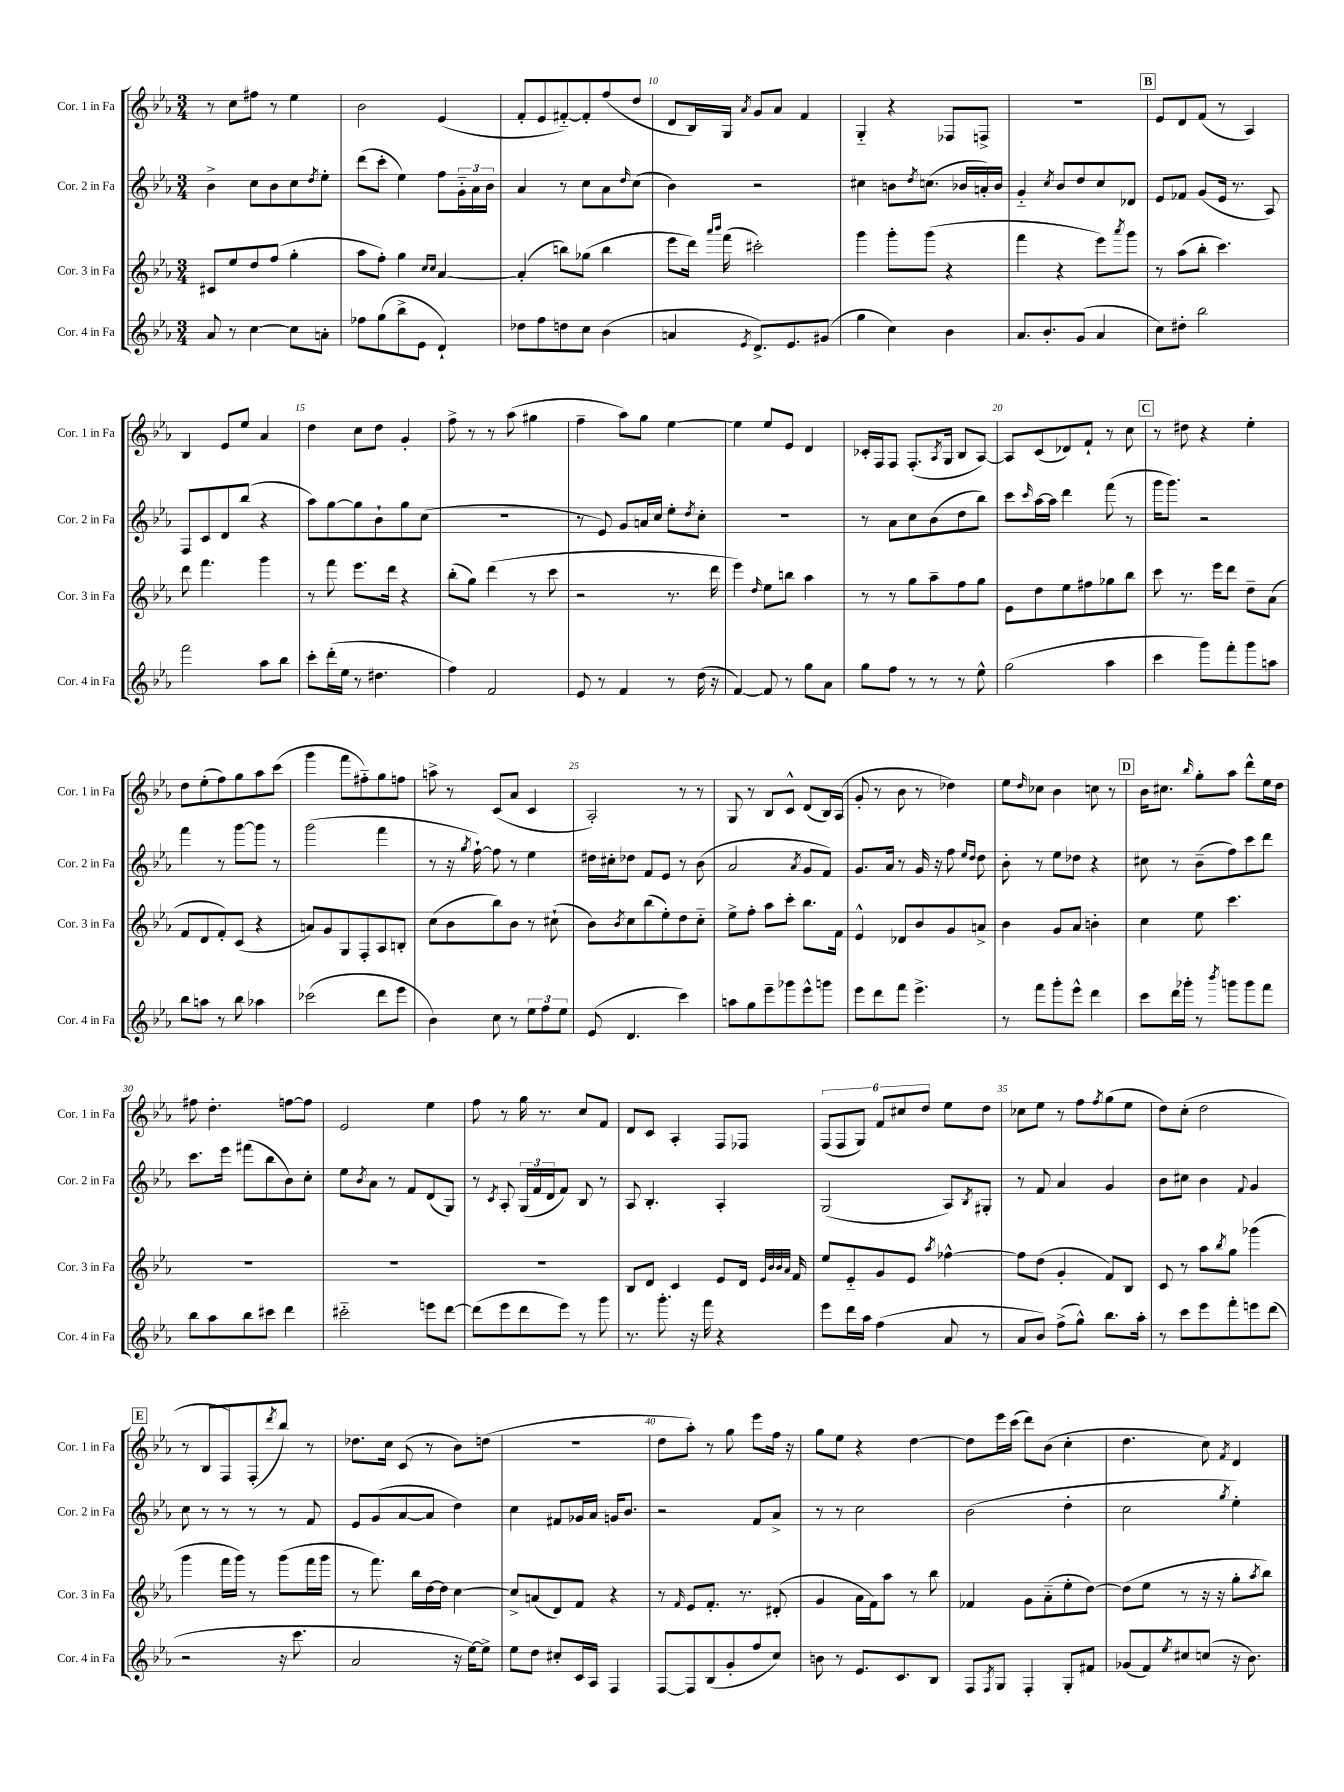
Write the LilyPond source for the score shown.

<<
\new StaffGroup <<
\new Staff = "s0" \with { instrumentName = "Cor. 1 in Fa" shortInstrumentName = "Cor. 1 in Fa" } {
    \clef treble \key ees \major \numericTimeSignature \time 3/4
    r8 c''8 fis''8 r8 ees''4 |
    bes'2 ees'4( |
    f'8-. ees'8 fis'8~-_) fis'8-. f''8( d''8 |
    d'8 bes16) g16 \acciaccatura { aes'8 } g'8 aes'8 f'4 |
    g4-_ r4 fes8 f8-> |
    R2. |
    \mark \markup { \box "B" } ees'8 d'8 f'8( r8 aes4) |
    bes4 ees'8 ees''8 aes'4 |
    d''4 c''8 d''8 g'4-. |
    f''8-> r8 r8 aes''8( gis''4 |
    f''4-- aes''8) g''8 ees''4~ |
    ees''4 ees''8 ees'8 d'4 |
    ces'16-. f16 f8 f8.-.( \acciaccatura { aes8 } g16 bes8 aes8~) |
    aes8 c'8( des'8) f'8-! r8 c''8 |
    \mark \markup { \box "C" } r8 dis''8 r4 ees''4-. |
    d''8 ees''8-.( f''8) g''8 aes''8 c'''8( |
    g'''4 f'''8 fis''8-_) g''8 f''8 |
    a''8-> r8 c'8( aes'8 c'4 |
    aes2-.) r8 r8 |
    g8 r8 bes8 c'8-^ d'8( bes16) aes16( |
    g'8-. r8 bes'8 r8 des''4) |
    ees''8 \grace { d''16 } ces''8 bes'4 c''8 r8 |
    \mark \markup { \box "D" } bes'16 cis''8. \grace { bes''16 } g''8-. aes''8 d'''8-^ ees''16 d''16 |
    fis''8 d''4.-. f''8~ f''8 |
    ees'2 ees''4 |
    f''8 r8 g''16 r8. c''8 f'8 |
    d'8 c'8 aes4-. f8 fes8 |
    \tuplet 6/4 { f8( f8 g8) f'8 cis''8 d''8 } ees''8 d''8 |
    ces''8 ees''8 r8 f''8 \acciaccatura { f''8 } g''8( ees''8 |
    d''8) c''8-.( d''2 |
    \mark \markup { \box "E" } r8 bes8 f8) f8-.( \acciaccatura { d'''8 } bes''8) r8 |
    des''8. c''16 c'8( r8 bes'8) d''8( |
    R2. |
    d''8 aes''8-.) r8 g''8 ees'''8 f''16 r16 |
    g''8 ees''8 r4 d''4~ |
    d''8 ees'''16 c'''16( d'''8) bes'8( c''4-. |
    d''4. c''8) \acciaccatura { f'8 } d'4 \bar "|." |
}
\new Staff = "s1" \with { instrumentName = "Cor. 2 in Fa" shortInstrumentName = "Cor. 2 in Fa" } {
    \clef treble \key ees \major \numericTimeSignature \time 3/4
    bes'4-> c''8 bes'8 c''8 \acciaccatura { d''8 } ees''8-. |
    d'''8( c'''8-. ees''4) f''8 \tuplet 3/2 { g'16-_ aes'16 bes'16 } |
    aes'4 r8 c''8 aes'8 \grace { d''16 } c''8( |
    bes'4) r2 |
    cis''4 b'8 \acciaccatura { d''8 } c''8.( bes'16 a'16-.) bes'16 |
    g'4-_ \acciaccatura { c''8 } bes'8 d''8 c''8 des'8 |
    \mark \markup { \box "B" } ees'8 fes'8 g'8( ees'16 r8. aes8) |
    f8 c'8 d'8 bes''8( r4 |
    aes''8) g''8~ g''8 bes'8-! g''8 c''8( |
    R2. |
    r8 ees'8) g'8 a'16 c''16 ees''8-. \acciaccatura { d''8 } c''8-. |
    R2. |
    r8 aes'8 c''8 bes'8( d''8 bes''8) |
    c'''8 \grace { c'''16 } aes''16~ aes''16 d'''4 f'''8( r8 |
    \mark \markup { \box "C" } g'''16 g'''8.) r2 |
    f'''4 r8 g'''8~ g'''8 r8 |
    g'''2( f'''4 |
    r8 r16 \acciaccatura { g''8 } f''16~-!) f''8 r8 ees''4 |
    dis''16 cis''16-. des''8 f'8 ees'8 r8 bes'8( |
    aes'2 \acciaccatura { aes'8 } g'8 f'8) |
    g'8. aes'16 r8 g'16 r16 f''8 \grace { ees''16 d''16 } d''8 |
    bes'8-. r8 ees''8 des''8 r4 |
    \mark \markup { \box "D" } cis''8 r8 bes'8--( f''8) c'''8 d'''8 |
    c'''8. ees'''16 fis'''8( bes''8 bes'8) c''8-. |
    ees''8 \acciaccatura { bes'8 } aes'8 r8 f'8 d'8( g8) |
    r8 \acciaccatura { c'8 } aes8-. \tuplet 3/2 { g16( f'16 d'16 } f'8) bes8 r8 |
    aes8 bes4.-. aes4-. |
    g2( aes8) \acciaccatura { bes8 } gis8-. |
    r8 f'8 aes'4 g'4 |
    bes'8 cis''8 bes'4 \appoggiatura { f'8 } g'4 |
    \mark \markup { \box "E" } c''8 r8 r8 r8 r8 f'8 |
    ees'8 g'8( aes'8~ aes'8 d''4) |
    c''4 fis'8 ges'16 aes'16 g'16 bes'8. |
    r2 f'8 aes'8-> |
    r8 r8 c''2 |
    bes'2( d''4-. |
    c''2 \acciaccatura { g''8 } ees''4-.) \bar "|." |
}
\new Staff = "s2" \with { instrumentName = "Cor. 3 in Fa" shortInstrumentName = "Cor. 3 in Fa" } {
    \clef treble \key ees \major \numericTimeSignature \time 3/4
    cis'8 ees''8 d''8 f''8( g''4-. |
    aes''8 f''8-.) g''4 \grace { c''16 c''16 } aes'4~ |
    aes'4-.( b''8) ges''8( b''4 |
    ees'''8 d'''16) \grace { aes'''16 bes'''16 } f'''16( cis'''2-.) |
    g'''4 g'''8-. g'''8( r4 |
    f'''4 r4 ees'''8) \acciaccatura { aes'''8 } g'''8 |
    \mark \markup { \box "B" } r8 aes''8( bes''8-. c'''4.) |
    d'''8 f'''4. g'''4 |
    r8 f'''8 ees'''8. d'''16 r4 |
    bes''8-.( g''8) d'''4( r8 c'''8 |
    r2 r8. d'''16 |
    ees'''4) \grace { d''16 } ees''8 b''8 aes''4 |
    r8 r8 g''8 aes''8-- f''8 g''8 |
    ees'8 d''8 ees''8 fis''8 ges''8 bes''8 |
    \mark \markup { \box "C" } c'''8 r8. ees'''16 d'''8 d''8-- aes'8( |
    f'8 d'8 f'8-.) c'8( r4 |
    a'8) g'8 g8 f8-. aes8 b8-. |
    c''8( bes'8 bes''8) bes'8 r8 cis''8-!( |
    bes'8) \acciaccatura { bes'8 } c''8 bes''8( ees''8-.) d''8 c''8-_ |
    ees''8-> f''8-. aes''8 c'''8-. bes''8. f'16 |
    ees'4-^ des'8 bes'8 g'8 a'8-> |
    bes'4 g'8 aes'8 b'4-. |
    \mark \markup { \box "D" } c''4 ees''8 c'''4. |
    R2. |
    R2. |
    R2. |
    bes8 d'8 c'4 ees'8 d'16 \grace { ees'32 bes'32 bes'32 aes'32 } f'16 |
    ees''8 ees'8-_ g'8 ees'8 \acciaccatura { aes''8 } fes''4~-^ |
    fes''8 d''8( g'4-. f'8) bes8 |
    c'8 r8 aes''8 \acciaccatura { bes''8 } g''8 ges'''4( |
    \mark \markup { \box "E" } g'''4 f'''16 g'''16) r8 g'''8( f'''16 g'''16 |
    r8 f'''8.) bes''16 d''16~ d''16 c''4~ |
    c''8-> a'8( d'8) f'8 r4 |
    r8 \grace { f'16 } ees'8 f'8.-. r8. dis'8-.( |
    g'4 aes'16 f'16) aes''8 r8 bes''8 |
    fes'4 g'8 aes'8-_( ees''8-. d''8~) |
    d''8( ees''8 r8 r16 r16 g''8-. \acciaccatura { aes''8 } bes''8) \bar "|." |
}
\new Staff = "s3" \with { instrumentName = "Cor. 4 in Fa" shortInstrumentName = "Cor. 4 in Fa" } {
    \clef treble \key ees \major \numericTimeSignature \time 3/4
    aes'8 r8 c''4~ c''8 a'8-. |
    fes''8 g''8( bes''8-> ees'8 d'4-!) |
    des''8 f''8 d''8 c''8 bes'4( |
    a'4 \acciaccatura { ees'8 } d'8.->) ees'8. gis'8( |
    g''4 c''4) bes'4 |
    aes'8. bes'8.-. g'8( aes'4 |
    \mark \markup { \box "B" } c''8) dis''8-. bes''2 |
    f'''2 aes''8 bes''8 |
    c'''8-. d'''16-.( ees''16 r8 dis''4. |
    f''4) f'2 |
    ees'8 r8 f'4 r8 d''16( r16 |
    f'4~) f'8 r8 g''8 aes'8 |
    g''8 f''8 r8 r8 r8 ees''8-^ |
    g''2( aes''4 |
    \mark \markup { \box "C" } c'''4 g'''8) f'''8-. g'''8 a''8 |
    bes''8 a''8 r8 bes''8 aes''4 |
    ces'''2( d'''8 ees'''8 |
    bes'4) c''8 r8 \tuplet 3/2 { ees''8 f''8 ees''8 } |
    ees'8( d'4. c'''4) |
    a''8 g''8 ees'''8-- ges'''8 ees'''8-^ g'''8 |
    ees'''8 d'''8 f'''8 ees'''4.-> |
    r8 f'''8 g'''8-. ees'''8-^ d'''4 |
    \mark \markup { \box "D" } c'''8 d'''16 ges'''16-. r8 \acciaccatura { bes'''8 } g'''8 g'''8 f'''8 |
    bes''8 aes''8 bes''8 cis'''8 d'''4 |
    cis'''2-_ e'''8 d'''8~ |
    d'''8( ees'''8 d'''8 ees'''8) r8 g'''8 |
    r8. g'''8.-. r16 f'''16 r4 |
    ees'''8 d'''16 aes''16 f''4( aes'8 r8 |
    aes'8 bes'8) f''8->( g''8-^) bes''8. aes''16-. |
    r8 c'''8 ees'''8 f'''8-. e'''8 d'''8( |
    \mark \markup { \box "E" } r2 r16 c'''8. |
    aes'2 r16 ees''16~) ees''8-> |
    ees''8 d''8 cis''8-. c'16 aes16 f4 |
    f8~ f8 bes8( g'8-. f''8 c''8) |
    b'8 r8 ees'8. c'8. bes8 |
    f8 \acciaccatura { f8 } g8 f4-. g8-. fis'8 |
    ges'8( f'8) \acciaccatura { ees''8 } cis''8 c''8( r16 bes'8.) \bar "|." |
}
>>
>>
\layout { \context { \Score currentBarNumber = #7 \override BarNumber.break-visibility = ##(#f #t #t) barNumberVisibility = #(every-nth-bar-number-visible 5) } }
